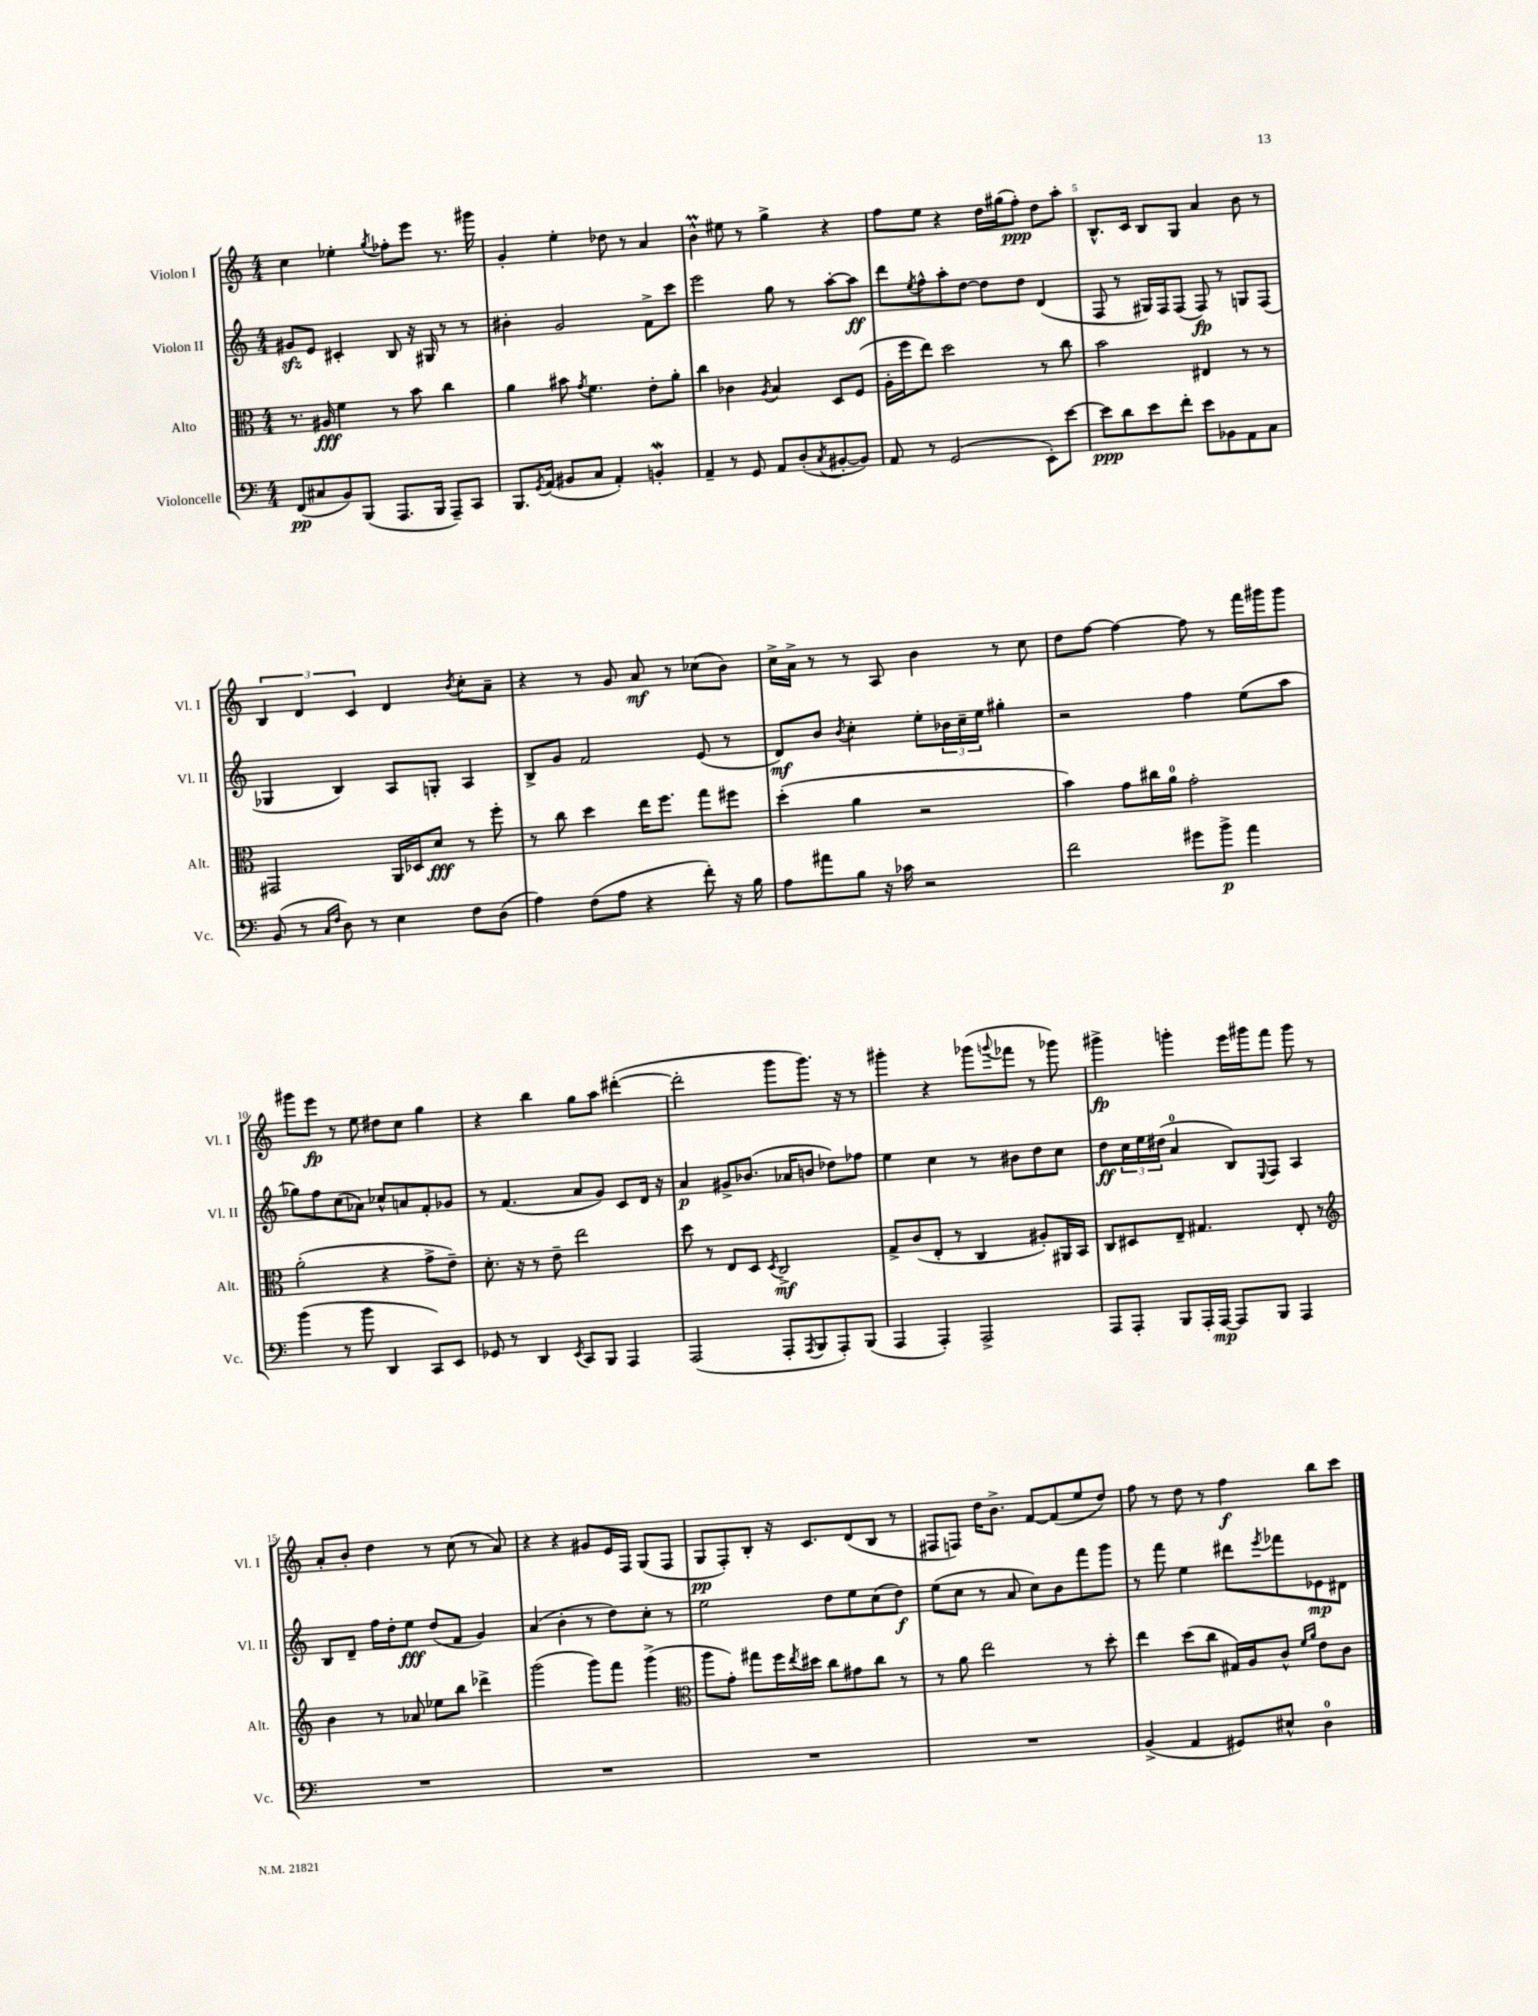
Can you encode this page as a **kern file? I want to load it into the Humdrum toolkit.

**kern	**dynam	**kern	**dynam	**kern	**dynam	**kern	**dynam
*part4	*part4	*part3	*part3	*part2	*part2	*part1	*part1
*staff4	*staff4	*staff3	*staff3	*staff2	*staff2	*staff1	*staff1
*I"Violoncelle	*	*I"Alto	*	*I"Violon II	*	*I"Violon I	*
*I'Vc.	*	*I'Alt.	*	*I'Vl. II	*	*I'Vl. I	*
*clefF4	*	*clefC3	*	*clefG2	*	*clefG2	*
*k[]	*	*k[]	*	*k[]	*	*k[]	*
*M4/4	*	*M4/4	*	*M4/4	*	*M4/4	*
=1	=1	=1	=1	=1	=1	=1	=1
(8FF/L	pp	8.r	.	8g#Xzz/L	.	4cc\	.
8C#X/	.	.	.	8e/J	.	.	.
.	.	16A#X/	fff	.	.	.	.
8BB/)	.	4f\	.	4c#X'/	.	4ee-X'\	.
(8BBB/J	.	.	.	.	.	.	.
.	.	.	.	.	.	8qgg/	.
8.AAA/L	.	8r	.	8B/	.	8ff-X'\L	.
.	.	8b\	.	16r	.	8eee\J	.
16BBB/Jk	.	.	.	16G#X/	.	.	.
8AAA~/L)	.	4cc\	.	8r	.	8.r	.
8CC/J	.	.	.	8r	.	.	.
.	.	.	.	.	.	16ggg#X\	.
=2	=2	=2	=2	=2	=2	=2	=2
8.BBB/L	.	4a\	.	4b#X'\	.	4g'/	.
8qGG/	.	.	.	.	.	.	.
(16AA/Jk	.	.	.	.	.	.	.
8BB#X/L	.	8b#X\	.	2g/	.	4ee'\	.
.	.	8qg/	.	.	.	.	.
8C/J	.	4.f\	.	.	.	.	.
4AA'/)	.	.	.	.	.	8dd-X\	.
.	.	.	.	.	.	8r	.
4BBnW'/	.	8e'\L	.	8f^\L	.	4a/	.
.	.	8a'\J	.	8ccc\J	.	.	.
=3	=3	=3	=3	=3	=3	=3	=3
4AA~/	.	4cc\	.	2eee\	.	4bm^^\	.
8r	.	4c-X\	.	.	.	8ee#X\	.
8GG/	.	.	.	.	.	8r	.
.	.	8qA/	.	.	.	.	.
8AA/L	.	4B/	.	8gg\	.	4gg^\	.
(8D'/	.	.	.	8r	.	.	.
8qC/	.	.	.	.	.	.	.
[8BB#X'/	.	8D/L	.	[8aa'\L	.	4r	.
8BB#/J])	.	(8F/J	.	8aa\J]	ff	.	.
=4	=4	=4	=4	=4	=4	=4	=4
8AA/	.	16A'\LL	.	8ddd\L	.	8ff\L	.
.	.	16ff\J	.	.	.	.	.
.	.	.	.	8qee/	.	.	.
8r	.	8ee\J)	.	8ff^^\	.	8ee\J	.
(2GG/	.	2dd\	.	8aa'\	.	4r	.
.	.	.	.	[8dd\J	.	.	.
.	.	.	.	8dd\L]	.	16dd\LL	.
.	.	.	.	.	.	(16gg#X\J	.
.	.	.	.	8dd\J	.	8ff'\J)	ppp
8EE'\L)	.	8r	.	(4d/	.	8dd\L	.
[8e\J	.	8cc\	.	.	.	8aa'\J	.
=5	=5	=5	=5	=5	=5	=5	=5
8e\L]	ppp	2b\	.	8F/	.	8.B^^/L	.
8d\	.	.	.	8r	.	.	.
.	.	.	.	.	.	16c/Jk	.
8e\	.	.	.	16G#X/LL)	.	8B/L	.
.	.	.	.	16F/J	.	.	.
8f'\J	.	.	.	(8F/J	.	8G/J	.
8e\L	.	4E#X/	.	8F/)	fp	4a/	.
8BB-X\	.	.	.	8r	.	.	.
8AA\	.	8r	.	8Gn/L	.	8b\	.
8C\J	.	8r	.	(8F/J	.	8r	.
!!LO:LB:g=z
=6	=6	=6	=6	=6	=6	=6	=6
(8BB/	.	2GG#X/	.	4G-X/	.	6B/	.
8r	.	.	.	.	.	.	.
.	.	.	.	.	.	6d/	.
16qqC/LL	.	.	.	.	.	.	.
16qqF/JJ	.	.	.	.	.	.	.
8D\)	.	.	.	4B/)	.	.	.
.	.	.	.	.	.	6c/	.
8r	.	.	.	.	.	.	.
4E\	.	16AA/LL	.	8A/L	.	4d/	.
.	.	16D-X/J	.	.	.	.	.
.	.	8d/J	fff	8Gn'/J	.	.	.
.	.	.	.	.	.	8qb/	.
8F\L	.	8r	.	4A/	.	8cc'\L	.
(8D\J	.	8ff'\	.	.	.	8a~\J	.
=7	=7	=7	=7	=7	=7	=7	=7
4A\)	.	8r	.	8B^/L	.	4r	.
.	.	8cc\	.	8g/J	.	.	.
(8F\L	.	4dd\	.	2f/	.	8r	.
8A\J	.	.	.	.	.	8g/	.
4r	.	16ee\KL	.	.	.	8a/	mf
.	.	8.ff\J	.	.	.	.	.
.	.	.	.	.	.	8r	.
8f'\)	.	8gg\L	.	(8e/	.	(8cc-X\L	.
16r	.	8ff#X\J	.	8r	.	8b\J)	.
16B\	.	.	.	.	.	.	.
=8	=8	=8	=8	=8	=8	=8	=8
8A\L	.	(4dd'\	.	8d/L)	mf	16cc^\LL	.
.	.	.	.	.	.	16a^\JJ	.
8a#X\	.	.	.	8b/J	.	8r	.
.	.	.	.	8qb/	.	.	.
8B\J	.	4a\	.	4cc'\	.	8r	.
16r	.	.	.	.	.	8A/	.
16c-X\	.	.	.	.	.	.	.
2r	.	2r	.	8ee'\L	.	4b\	.
.	.	.	.	24b-X\L	.	.	.
.	.	.	.	24cc~\	.	.	.
.	.	.	.	24ee\JJ	.	.	.
.	.	.	.	4gg#X'\	.	8r	.
.	.	.	.	.	.	8cc\	.
=9	=9	=9	=9	=9	=9	=9	=9
2f\	.	4b\)	.	2r	.	8dd\L	.
.	.	.	.	.	.	[8ff\J	.
.	.	8g\L	.	.	.	4ff\_	.
.	.	16cc#X\L	.	.	.	.	.
.	.	16a\JJ	.	.	.	.	.
8g#X\L	.	2g'\	.	4ff\	.	8ff\]	.
8b^\J	p	.	.	.	.	8r	.
4a\	.	.	.	(8ee\L	.	16fff\LL	.
.	.	.	.	.	.	16ggg#X\J	.
.	.	.	.	8aa\J	.	8ggg#\J	.
!!LO:LB:g=z
=10	=10	=10	=10	=10	=10	=10	=10
(4b\	.	(2a'\	.	8gg-X\L)	.	8ggg#X\L	.
.	.	.	.	8ff\	.	8eee\J	fp
8r	.	.	.	(8cc\	.	8r	.
8b\	.	.	.	8a-X\J)	.	8ee\	.
4DD/	.	4r	.	8cc-X^^/L	.	8dd#X\L	.
.	.	.	.	8an/	.	8cc\J	.
8CC/L)	.	8g^\L	.	8f'/	.	4gg\	.
8EE/J	.	8e~\J)	.	8g-X/J	.	.	.
=11	=11	=11	=11	=11	=11	=11	=11
8GG-X/	.	8.d'\	.	8r	.	4r	.
8r	.	.	.	(4.f/	.	.	.
.	.	16r	.	.	.	.	.
4DD/	.	8r	.	.	.	4bb\	.
.	.	8e~\	.	.	.	.	.
8qEE/	.	.	.	.	.	.	.
8CC/L	.	2ee\	.	8a/L	.	8gg\L	.
8BBB/J	.	.	.	8g/J)	.	8aa\J	.
4AAA/	.	.	.	8c/L	.	([4ddd#X'\	.
.	.	.	.	16d/Jk	.	.	.
.	.	.	.	16r	.	.	.
=12	=12	=12	=12	=12	=12	=12	=12
(2AAA/	.	8dd\	.	4a/	p	2ddd#'\]	.
.	.	8r	.	.	.	.	.
.	.	8E/L	.	8g#X^/L	.	.	.
.	.	8D/J	.	(8.b-X/J	.	.	.
.	.	8qD/	.	.	.	.	.
8AAA'/L	.	2C^/	mf	.	.	8ggg\L	.
.	.	.	.	16a-X/KL	.	.	.
8qAAA/	.	.	.	.	.	.	.
8BBB/	.	.	.	8bn/J	.	8.ggg\J)	.
8AAA'/)	.	.	.	8dd-X\L)	.	.	.
.	.	.	.	.	.	16r	.
(8BBB/J	.	.	.	8ff-X\J	.	8r	.
=13	=13	=13	=13	=13	=13	=13	=13
4AAA/	.	8G^/L	.	4ee\	.	4ggg#X'\	.
.	.	(8c/	.	.	.	.	.
4AAA'/)	.	8E'/J	.	4cc\	.	4r	.
.	.	8r	.	.	.	.	.
2AAA^/	.	4C/	.	8r	.	(8ggg-X\L	.
.	.	.	.	.	.	8qqgggn/	.
.	.	.	.	8b#X\L	.	8fff-X\J	.
.	.	8A#X'/L)	.	8dd\	.	8r	.
.	.	16AA#X/L	.	8cc\J	.	8ggg-X\)	.
.	.	16BB/JJ	.	.	.	.	.
=14	=14	=14	=14	=14	=14	=14	=14
8AAA/L	.	8C/L	.	8dd\L	ff	4ggg#X^\	fp
8AAA'/J	.	8D#X/	.	24cc\L	.	.	.
.	.	.	.	24ee\	.	.	.
.	.	.	.	(24dd#X\JJ	.	.	.
8BBB/L	.	8E~/J	.	4a/	.	4gggn'\	.
16AAA'/L	.	4.G#X/	.	.	.	.	.
[16AAA/JJ	mp	.	.	.	.	.	.
8AAA/L]	.	.	.	8B/L)	.	16eee\LL	.
.	.	.	.	.	.	16ggg#X\J	.
.	.	.	.	8qqE/	.	.	.
8BBB/J	.	.	.	8F/J	.	8fff\J	.
4AAA/	.	8E'/	.	4A/	.	8ggg#\	.
.	.	8r	.	.	.	8r	.
!!LO:LB:g=z
=15	=15	=15	=15	=15	=15	=15	=15
*	*	*clefG2	*	*	*	*	*
1r	.	4b\	.	8B/L	.	8a'/L	.
.	.	.	.	8d~/J	.	8b'/J	.
.	.	8r	.	16ff\LL	.	4dd\	.
.	.	.	.	16dd'\J	.	.	.
.	.	8a-X/	.	8ee\J	fff	.	.
.	.	8ee-X\L	.	(8dd/L	.	8r	.
.	.	8bb\J	.	8f/J	.	(8cc\	.
.	.	4ddd-X^\	.	4g/)	.	8r	.
.	.	.	.	.	.	8a/)	.
=16	=16	=16	=16	=16	=16	=16	=16
1r	.	(2ggg\	.	(4a/	.	4r	.
.	.	.	.	4b'\	.	4r	.
.	.	8ggg\L)	.	8r	.	8g#X/L	.
.	.	8fff\J	.	8dd\L)	.	16e/L	.
.	.	.	.	.	.	16F/JJ	.
.	.	(4ggg^\	.	8cc'\J	.	(8G/L	.
.	.	.	.	8r	.	8F/J	.
=17	=17	=17	=17	=17	=17	=17	=17
*	*	*clefC3	*	*	*	*	*
1r	.	8aa\L	.	2ee\	.	8G/L	pp
.	.	8g'\J)	.	.	.	8F'/)	.
.	.	8gg#X\L	.	.	.	8B'/J	.
.	.	16ff\L	.	.	.	16r	.
.	.	8qee/	.	.	.	.	.
.	.	16dd#X\JJ	.	.	.	8.c/L	.
.	.	8cc\L	.	8dd\L	.	.	.
.	.	8g#X\	.	8ee\	.	(8d/	.
.	.	8cc\J	.	(8cc\	.	8B/J	.
.	.	8r	.	8dd\J)	f	8r	.
=18	=18	=18	=18	=18	=18	=18	=18
1r	.	8r	.	(8ee\L	.	8F#X/L	.
.	.	8a\	.	8cc\J	.	8Fn/J)	.
.	.	2ee\	.	8r	.	16dd\KL	.
.	.	.	.	.	.	8.b^\J	.
.	.	.	.	8a/	.	.	.
.	.	.	.	8cc\L)	.	[8f/L	.
.	.	.	.	8b\	.	(8f/]	.
.	.	8r	.	8fff\	.	8ee/	.
.	.	8dd'\	.	8ggg\J	.	8dd/J)	.
=19	=19	=19	=19	=19	=19	=19	=19
(4BB^/	.	4ee\	.	8r	.	8ff\	.
.	.	.	.	8fff\	.	8r	.
4AA/	.	(8dd\L	.	4ee\	.	8dd\	.
.	.	8cc\J	.	.	.	8r	.
8GG#X/L)	.	16G#X/LL)	.	8ddd#X\L	.	4ff\	f
.	.	16A/J	.	.	.	.	.
.	.	.	.	8qeee/	.	.	.
8E#X^^/J	.	8c^^/J	.	8fff-X\	.	.	.
.	.	16qqf/LL	.	.	.	.	.
.	.	16qqa/JJ	.	.	.	.	.
4D\	.	8e\L	.	8e-X\	mp	8bb\L	.
.	.	8c\J	.	8d#X\J	.	8ccc\J	.
==	==	==	==	==	==	==	==
*-	*-	*-	*-	*-	*-	*-	*-
